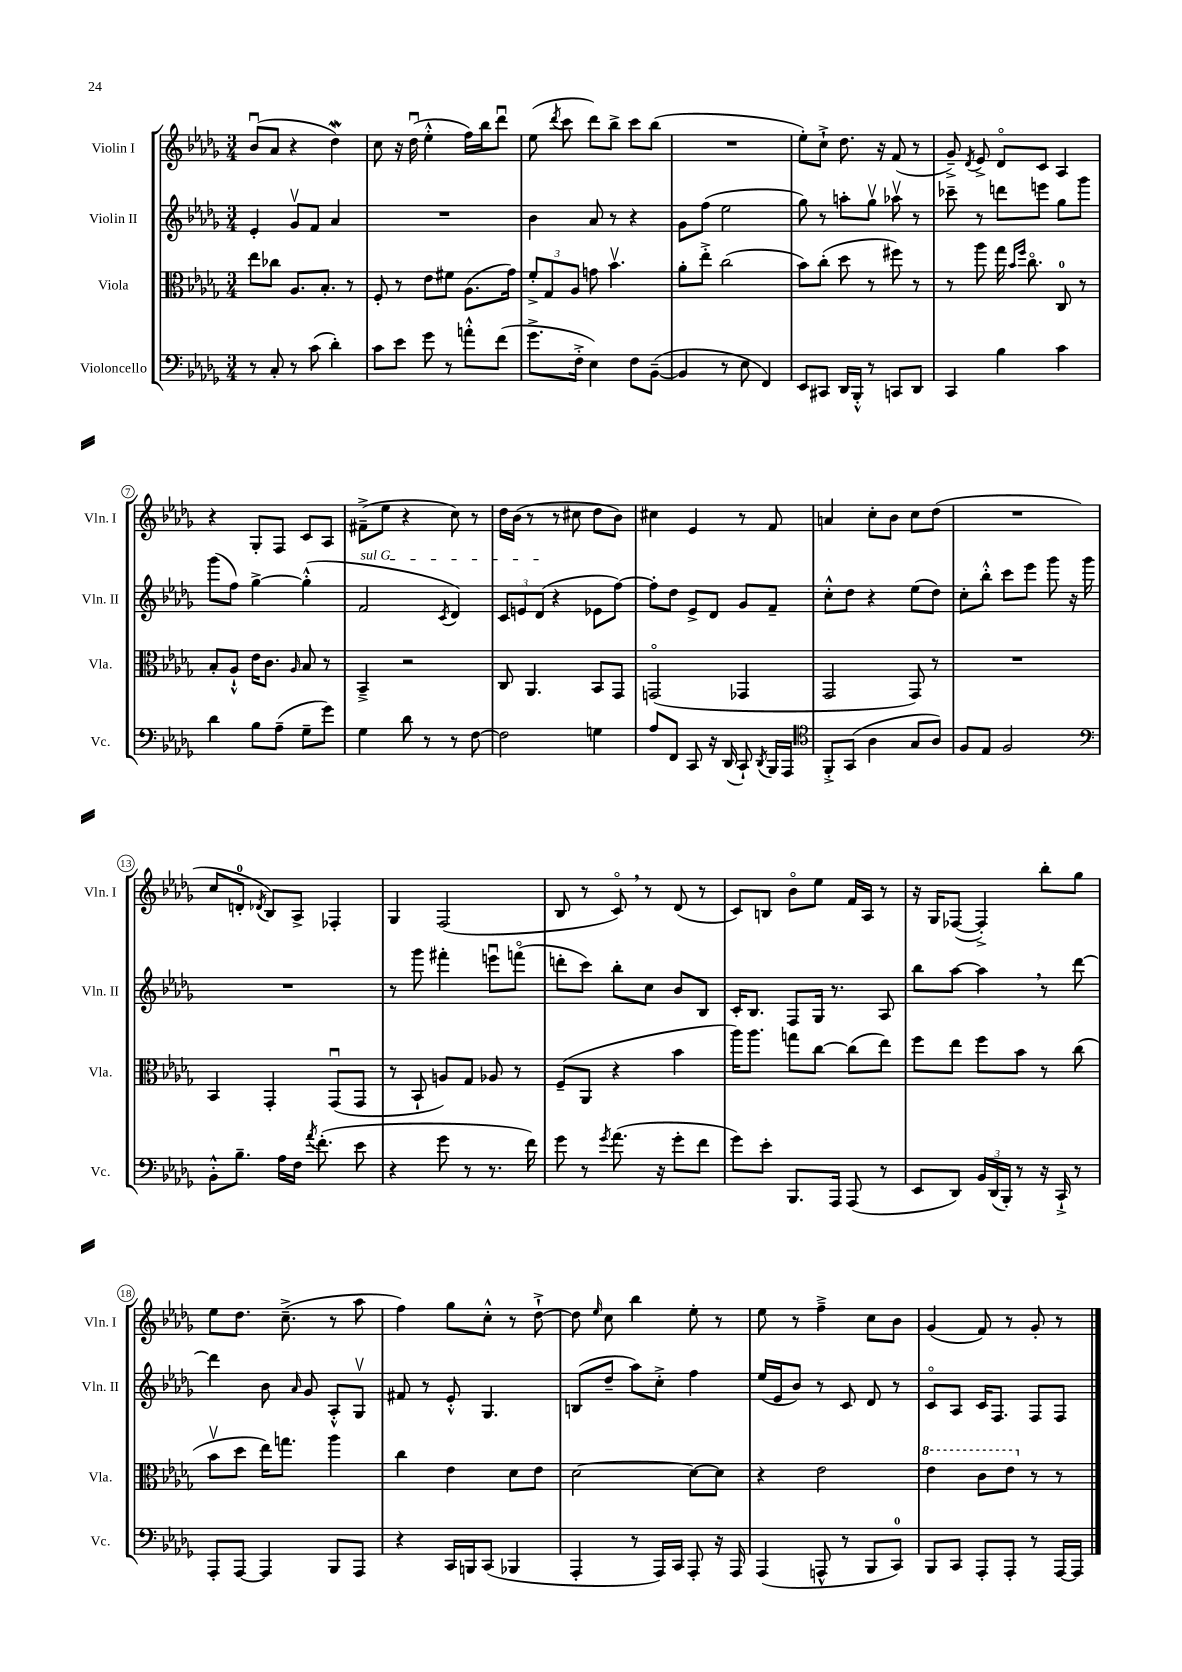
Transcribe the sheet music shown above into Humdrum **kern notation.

**kern	**kern	**kern	**kern
*staff4	*staff3	*staff2	*staff1
*clefF4	*clefC3	*clefG2	*clefG2
*k[b-e-a-d-g-]	*k[b-e-a-d-g-]	*k[b-e-a-d-g-]	*k[b-e-a-d-g-]
*M3/4	*M3/4	*M3/4	*M3/4
8r	8ee-\L	4e-'/	(8b-u/L
8C'/	8cc-\J	.	8a-/J
8r	8.A-/L	8g-v/L	4r
(8c\	.	8f/J	.
.	8.B-'/J	.	.
4d-'\)	.	4a-/	4dd-\)
.	8r	.	.
=	=	=	=
8c\L	8F'/	2.r	8cc\
8e-\J	8r	.	16r
.	.	.	(16dd-u\
8g-\	8e-\L	.	4ee-'^^\
8r	8f#\J	.	.
8a'^^\L	(8.A-\L	.	16ff\LL)
.	.	.	16bb-\J
(8f\J	.	.	8ddd-u\J
.	16g-\Jk)	.	.
=	=	=	=
8.g-^\L	12f'^/L	4b-\	(8ee-\
.	12G-/	.	.
.	.	.	8qddd-/
.	.	.	8ccc\
.	12A-/J	.	.
16F'^\Jk	.	.	.
4E-\)	8g\	8a-/	8ddd-\L)
.	4.b-v\	8r	8bb-^\J
8F\L	.	4r	8ccc\L
([8BB-~\J	.	.	(8bb-\J
=	=	=	=
4BB-/]	8a-'\L	8g-\L	2.r
.	8ee-'^\J	(8ff\J	.
8r	(2cc\	2ee-\	.
8E-\	.	.	.
4FF/)	.	.	.
=	=	=	=
8EE-/L	8b-\L)	8gg-\)	8ee-'\L)
8CC#/J	(8cc'\J	8r	8cc`^\J
16DD-/LL	8dd-\	8aa'\L	8.dd-\
16BBB-'^^/JJ	.	.	.
8r	8r	8gg-v\J	.
.	.	.	16r
8CC/L	8ff#\)	8aa-v\	(8f/
8DD-/J	8r	8r	8r
=	=	=	=
4CC/	8r	8ccc-~\	8g-~^/)
.	.	.	8qd-/
.	8aa-\	8r	8e-^/
4B-\	16gg-\	8ddd\L	8d-o/L
.	16qqb-/LL	.	.
.	16qqff/JJ	.	.
.	8.cco\	.	.
.	.	8eee\J	8c/J
4c\	8C/	8gg-\L	4A-/
.	8r	8ggg-\J	.
=	=	=	=
4d-\	8B-'/L	(8ggg-\L	4r
.	8A-`^^/J	8ff\J)	.
8B-\L	16e-\LK	[4gg-^\	8G-'/L
.	8.c\J	.	.
(8A-~\J	.	.	8F/J
.	16qqA-/	.	.
8G-~\L	8B-/	(4gg-'^^\]	8c/L
8g-\J)	8r	.	8A-/J
=	=	=	=
4G-\	4BB-~^/	2f/	(8f#~^\L
.	.	.	8ee-\J
8d-\	2r	.	4r
8r	.	.	.
.	.	8qc/	.
8r	.	4d-/)	8cc\)
[8F\	.	.	8r
=	=	=	=
2F\]	8C/	12c/L	16dd-\LL
.	.	.	(16b-\JJ
.	.	12e/	.
.	4.AA-/	.	8r
.	.	(12d-/J	.
.	.	4r	8r
.	.	.	8cc#\
4G\	8BB-/L	8e-\L	8dd-\L
.	8GG-/J	[8ff\J)	8b-\J)
=	=	=	=
8A-/L	(2GGo/	8ff'\]L	4cc#\
8FF/J	.	8dd-\J	.
8CC/	.	8e-^/L	4e-/
16r	.	8d-/J	.
(16DD-/	.	.	.
8CC`/)	4GG-/	8g-/L	8r
8qDD-/	.	.	.
16BBB-/LL	.	8f~/J	8f/
16AAA-/JJ	.	.	.
=	=	=	=
*clefC4	*	*	*
8FF'^/L	2GG-/	8cc'^^\L	4a/
(8GG-/J	.	8dd-\J	.
4A-\	.	4r	8cc'\L
.	.	.	8b-\J
8G-/L	8GG-/)	(8ee-\L	8cc\L
8A-/J)	8r	8dd-\J)	(8dd-\J
=	=	=	=
8F/L	2.r	8cc'\L	2.r
8E-/J	.	8bb-'^^\J	.
2F/	.	8ccc\L	.
.	.	8eee-\J	.
.	.	8ggg-\	.
.	.	16r	.
.	.	16ggg-\	.
=	=	=	=
*clefF4	*	*	*
8BB-'^^\L	4BB-/	2.r	8cc/L
8.B-~\J	.	.	8d'/J
.	.	.	8qd-/
.	4GG-'/	.	8B-/L)
16A-\LL	.	.	.
16F\JJ	.	.	8A-^/J
8qa-/	.	.	.
(8.f'\	.	.	.
.	(8GG-u/L	.	4F-'/
8e-\	8GG-/J	.	.
=	=	=	=
4r	8r	8r	4G-/
.	8BB-`/	8ggg-\	.
8g-\	8A/L)	4fff#'\	(2F/
8r	8G-/J	.	.
8.r	8A-/	8eeeu\L	.
.	8r	(8fffo\J	.
16f\)	.	.	.
=	=	=	=
8g-\	(8F~/L	8ddd'\L	8B-/
8r	8AA-/J	8ccc\J)	8r
8qg-/	.	.	.
(8.a-\	4r	8bb-'\L	8co/)
.	.	8cc\J	8r
16r	.	.	.
8g-'\L	4b-\	8b-/L	(8d-/
8f\J	.	8B-/J	8r
=	=	=	=
8g-\L)	16aa-\LK)	16c'/LK	8c/L)
.	8.aa-\J	8.B-/J	.
8e-'\J	.	.	8B/J
8.BBB-/L	8gg\L	8F/L	8b-o\L
.	[8cc\J	16G-/Jk	8ee-\J
16AAA-/Jk	.	8.r	.
(8AAA-/	(8cc\]L	.	16f/LL
.	.	.	16A-/JJ
8r	8ee-\J)	8A-/	8r
=	=	=	=
8EE-/L	8ff\L	8bb-\L	16r
.	.	.	16G-/LK
8DD-/J)	8ee-\J	[8aa-\J	([8F-/J
24BB-/LL	8ff\L	4aa-\]	4F-'^/])
(24DD-/	.	.	.
24BBB-'/JJ)	.	.	.
8r	8b-\J	.	.
16r	8r	8r	8bb-'\L
16CC`^/	.	.	.
8r	(8cc\	[8ddd-\	8gg-\J
=	=	=	=
8AAA-'/L	8b-v\L	4ddd-\]	8ee-\L
[8AAA-/J	8dd-\J	.	8.dd-\J
4AAA-/]	16ee-\LK)	8b-\	.
.	8.gg\J	.	(8.cc~^\
.	.	16qqa-/	.
.	.	8g-/	.
8BBB-/L	4aa-\	8A-'^^/L	8r
8AAA-/J	.	8G-v/J	8aa-\
=	=	=	=
4r	4cc\	8f#/	4ff\)
.	.	8r	.
16CC/LL	4e-\	8e-'^^/	8gg-\L
16BBB/J	.	.	.
(8CC/J	.	4.G-/	8cc'^^\J
4BBB-/	8d-\L	.	8r
.	8e-\J	.	[8dd-`^\
=	=	=	=
4AAA-'/	[2d-\	(8B/L	8dd-\]
.	.	.	16qqee-/
.	.	8dd-~/J	8cc\
8r	.	8aa-\L)	4bb-\
16AAA-/LL)	.	8cc'^\J	.
16CC/JJ	.	.	.
8AAA-'/	8d-\_L	4ff\	8ee-'\
16r	8d-\]J	.	8r
16AAA-/	.	.	.
=	=	=	=
(4AAA-/	4r	(16ee-/LL	8ee-\
.	.	16e-/J	.
.	.	8b-/J)	8r
8AAA^^/	2e-\	8r	4ff~^\
8r	.	8c/	.
8BBB-/L	.	8d-/	8cc\L
8CC/J)	.	8r	8b-\J
=	=	=	=
8BBB-/L	4ee-\	8co/L	(4g-/
8CC/J	.	8A-/J	.
8AAA-'/L	8cc\L	16c/LK	8f/)
.	.	8.F/J	.
8AAA-'/J	8ee-\J	.	8r
8r	8r	8F/L	8g-'/
[16AAA-/LL	8r	8F/J	8r
16AAA-/]JJ	.	.	.
==	==	==	==
*-	*-	*-	*-
